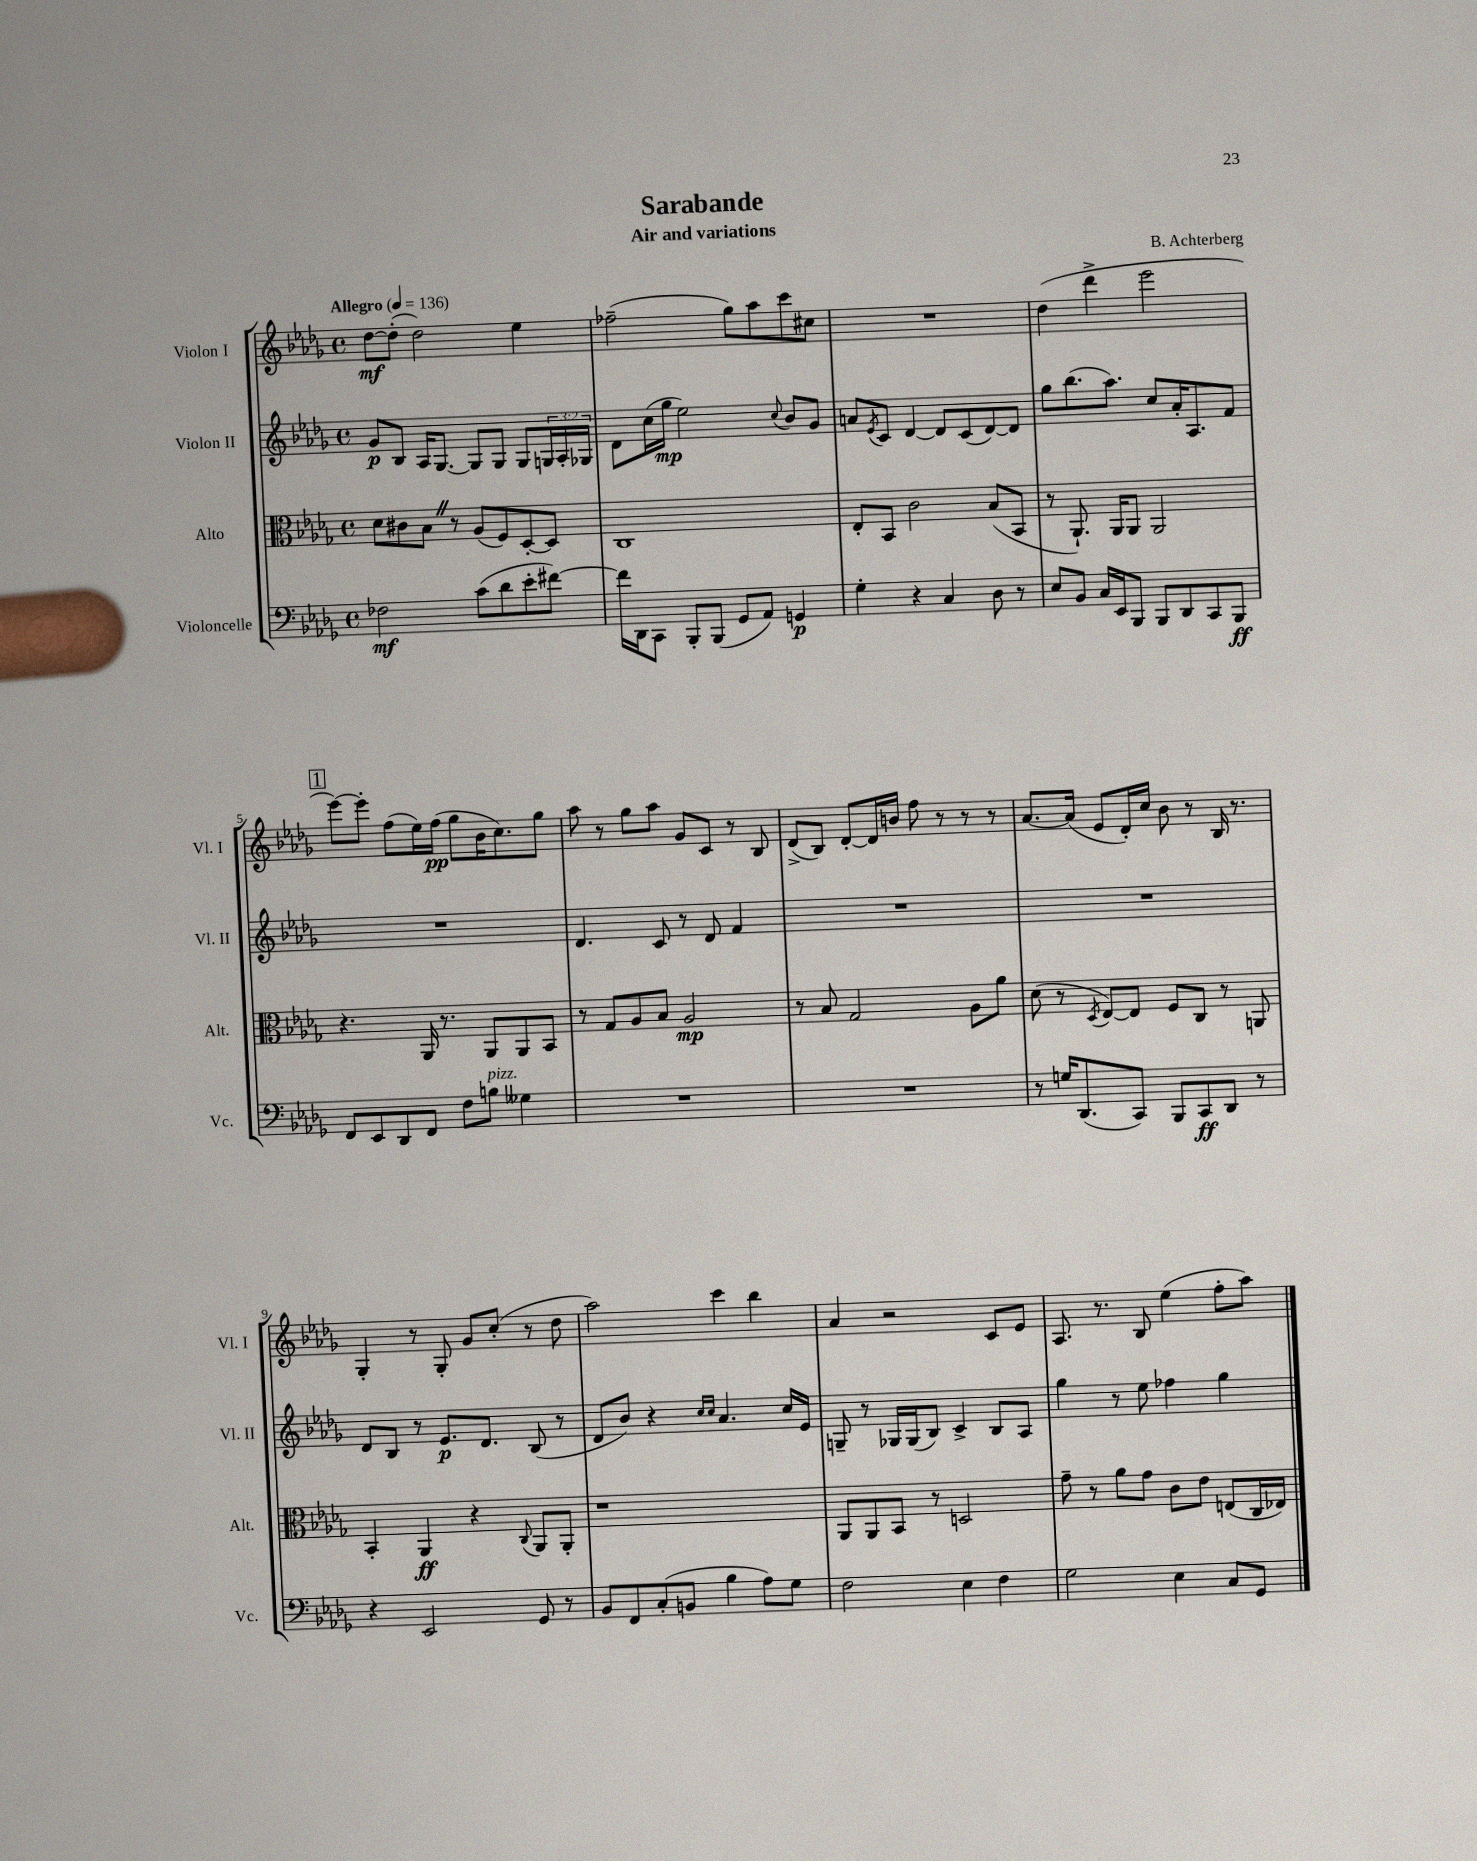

**kern	**dynam	**kern	**dynam	**kern	**dynam	**kern	**dynam
*part4	*part4	*part3	*part3	*part2	*part2	*part1	*part1
*staff4	*staff4	*staff3	*staff3	*staff2	*staff2	*staff1	*staff1
*I"Violoncelle	*	*I"Alto	*	*I"Violon II	*	*I"Violon I	*
*I'Vc.	*	*I'Alt.	*	*I'Vl. II	*	*I'Vl. I	*
*clefF4	*	*clefC3	*	*clefG2	*	*clefG2	*
*k[b-e-a-d-g-]	*	*k[b-e-a-d-g-]	*	*k[b-e-a-d-g-]	*	*k[b-e-a-d-g-]	*
*M4/4	*	*M4/4	*	*M4/4	*	*M4/4	*
*met(c)	*	*met(c)	*	*met(c)	*	*met(c)	*
*MM136	*	*MM136	*	*MM136	*	*MM136	*
=1	=1	=1	=1	=1	=1	=1	=1
!	!	!	!	!	!	!LO:TX:a:B:t=Allegro	!
2F-X\	mf	8d-\L	.	8g-/L	p	[8dd-\L	mf
.	.	8c#X\	.	8B-/J	.	(8dd-'\J]	.
.	.	8B-Z\J	.	16A-/KL	.	2dd-\)	.
.	.	.	.	[8.G-/J	.	.	.
.	.	8r	.	.	.	.	.
(8c\L	.	(8A-/L	.	8G-/L]	.	.	.
8d-\	.	8F/)	.	8G-/J	.	.	.
8e-'\	.	[8D-'/	.	8G-/L	.	4ee-\	.
[8f#X\J)	.	8D-/J]	.	24Gn/L	.	.	.
.	.	.	.	24A-'/	.	.	.
.	.	.	.	24G-X/JJ	.	.	.
=2	=2	=2	=2	=2	=2	=2	=2
16f#\LL]	.	1C	.	8d-\L	.	(2ff-X~\	.
16DD-\J	.	.	.	.	.	.	.
8CC\J	.	.	.	(16cc\L	.	.	.
.	.	.	.	16gg-\JJ	mp	.	.
8BBB-'/L	.	.	.	2ee-\)	.	.	.
(8BBB-/J	.	.	.	.	.	.	.
8GG-/L	.	.	.	.	.	8gg-\L)	.
8AA-/J)	.	.	.	.	.	8aa-\	.
.	.	.	.	8qqcc/	.	.	.
4GGn/	p	.	.	8b-/L	.	8ccc\	.
.	.	.	.	8g-/J	.	8cc#X\J	.
=3	=3	=3	=3	=3	=3	=3	=3
4G-'\	.	8E-'/L	.	8an/L	.	1r	.
.	.	.	.	8qe-/	.	.	.
.	.	8BB-/J	.	8c/J	.	.	.
4r	.	2c\	.	[4d-/	.	.	.
4C/	.	.	.	8d-/L]	.	.	.
.	.	.	.	(8c/	.	.	.
8D-\	.	(8B-/L	.	[8d-/)	.	.	.
8r	.	8BB-/J	.	8d-/J]	.	.	.
=4	=4	=4	=4	=4	=4	=4	=4
8E-/L	.	8r	.	8gg-\L	.	(4dd-\	.
8BB-/J	.	8.AA-`/)	.	(8.bb-\	.	.	.
16C/LL	.	.	.	.	.	4ddd-^\	.
16EE-/J	.	16AA-/KL	.	8.aa-\J)	.	.	.
8BBB-/J	.	8AA-/J	.	.	.	.	.
8BBB-/L	.	2AA-/	.	8cc/L	.	2eee-\	.
8DD-/	.	.	.	16a-'/K	.	.	.
.	.	.	.	8.A-/	.	.	.
8CC/	.	.	.	.	.	.	.
8BBB-/J	ff	.	.	8f/J	.	.	.
!!LO:LB:g=z
!!LO:REH:place=s1:t=1
=5	=5	=5	=5	=5	=5	=5	=5
8FF/L	.	4.r	.	1r	.	[8eee-\L)	.
8EE-/	.	.	.	.	.	8eee-'\J]	.
8DD-/	.	.	.	.	.	(8ff\L	.
8FF/J	.	16AA-/	.	.	.	16ee-\L)	.
.	.	8.r	.	.	.	(16ff\JJ	pp
8F\L	.	.	.	.	.	8gg-\L	.
!LO:TX:a:i:t=pizz.	!	!	!	!	!	!	!
8Bn\J	.	8AA-/L	.	.	.	16b-\K	.
.	.	.	.	.	.	8.cc\)	.
4G--X\	.	8AA-/	.	.	.	.	.
.	.	8BB-/J	.	.	.	8gg-\J	.
=6	=6	=6	=6	=6	=6	=6	=6
1r	.	8r	.	4.d-/	.	8aa-\	.
.	.	8G-/L	.	.	.	8r	.
.	.	8A-/	.	.	.	8gg-\L	.
.	.	8B-/J	.	8c/	.	8aa-\J	.
.	.	2A-/	mp	8r	.	8g-/L	.
.	.	.	.	8d-/	.	8c/J	.
.	.	.	.	4f/	.	8r	.
.	.	.	.	.	.	8B-/	.
=7	=7	=7	=7	=7	=7	=7	=7
1r	.	8r	.	1r	.	(8d-^/L	.
.	.	8B-/	.	.	.	8B-/J)	.
.	.	2G-/	.	.	.	[8d-'/L	.
.	.	.	.	.	.	16d-/L]	.
.	.	.	.	.	.	16bn/JJ	.
.	.	.	.	.	.	8ff\	.
.	.	.	.	.	.	8r	.
.	.	8A-\L	.	.	.	8r	.
.	.	8a-\J	.	.	.	8r	.
=8	=8	=8	=8	=8	=8	=8	=8
8r	.	(8d-\	.	1r	.	[8.a-/L	.
16Gn/KL	.	8r	.	.	.	.	.
(8.DD-/	.	.	.	.	.	(16a-/Jk]	.
.	.	8qD-/	.	.	.	.	.
.	.	[8E-/L)	.	.	.	8e-/L	.
8CC/J)	.	8E-/J]	.	.	.	16d-'/L)	.
.	.	.	.	.	.	16cc/JJ	.
8BBB-/L	.	8F/L	.	.	.	8b-\	.
8CC/	ff	8C/J	.	.	.	8r	.
8DD-/J	.	8r	.	.	.	16B-/	.
.	.	.	.	.	.	8.r	.
8r	.	8AAn/	.	.	.	.	.
!!LO:LB:g=z
=9	=9	=9	=9	=9	=9	=9	=9
4r	.	4BB-'/	.	8d-/L	.	4G-'/	.
.	.	.	.	8B-/J	.	.	.
2EE-/	.	4AA-/	ff	8r	.	8r	.
.	.	.	.	8.e-/L	p	8G-'/	.
.	.	4r	.	.	.	8g-/L	.
.	.	.	.	8.d-/J	.	.	.
.	.	.	.	.	.	(8cc'/J	.
.	.	8qqC/	.	.	.	.	.
8GG-/	.	8AA-/L	.	(8B-/	.	8r	.
8r	.	8AA-'/J	.	8r	.	8dd-\	.
=10	=10	=10	=10	=10	=10	=10	=10
8BB-/L	.	1r	.	8d-/L	.	2aa-\)	.
8FF/	.	.	.	8b-/J)	.	.	.
(8C'/	.	.	.	4r	.	.	.
8BBn/J	.	.	.	.	.	.	.
.	.	.	.	16qqcc/LL	.	.	.
.	.	.	.	16qqcc/JJ	.	.	.
4B-\	.	.	.	4.a-/	.	4ccc\	.
8A-\L)	.	.	.	.	.	4bb-\	.
8G-\J	.	.	.	16cc/LL	.	.	.
.	.	.	.	16e-/JJ	.	.	.
=11	=11	=11	=11	=11	=11	=11	=11
2F\	.	8AA-/L	.	8Gn~/	.	4a-/	.
.	.	8AA-/	.	8r	.	.	.
.	.	8BB-/J	.	16G-X/LL	.	2r	.
.	.	.	.	(16G-/J	.	.	.
.	.	8r	.	8B-/J)	.	.	.
4E-\	.	2Dn/	.	4c^/	.	.	.
4F\	.	.	.	8B-/L	.	8c/L	.
.	.	.	.	8A-/J	.	8e-/J	.
=12	=12	=12	=12	=12	=12	=12	=12
2G-\	.	8g-~\	.	4gg-\	.	8.A-/	.
.	.	8r	.	.	.	.	.
.	.	.	.	.	.	8.r	.
.	.	8a-\L	.	8r	.	.	.
.	.	8g-\J	.	8ee-\	.	8B-/	.
4E-\	.	8c\L	.	4ff-X\	.	(4ee-\	.
.	.	8e-\J	.	.	.	.	.
8C/L	.	(8En/L	.	4gg-\	.	8ff'\L	.
8GG-/J	.	16C/L	.	.	.	8aa-\J)	.
.	.	16E-X/JJ)	.	.	.	.	.
==	==	==	==	==	==	==	==
*-	*-	*-	*-	*-	*-	*-	*-
